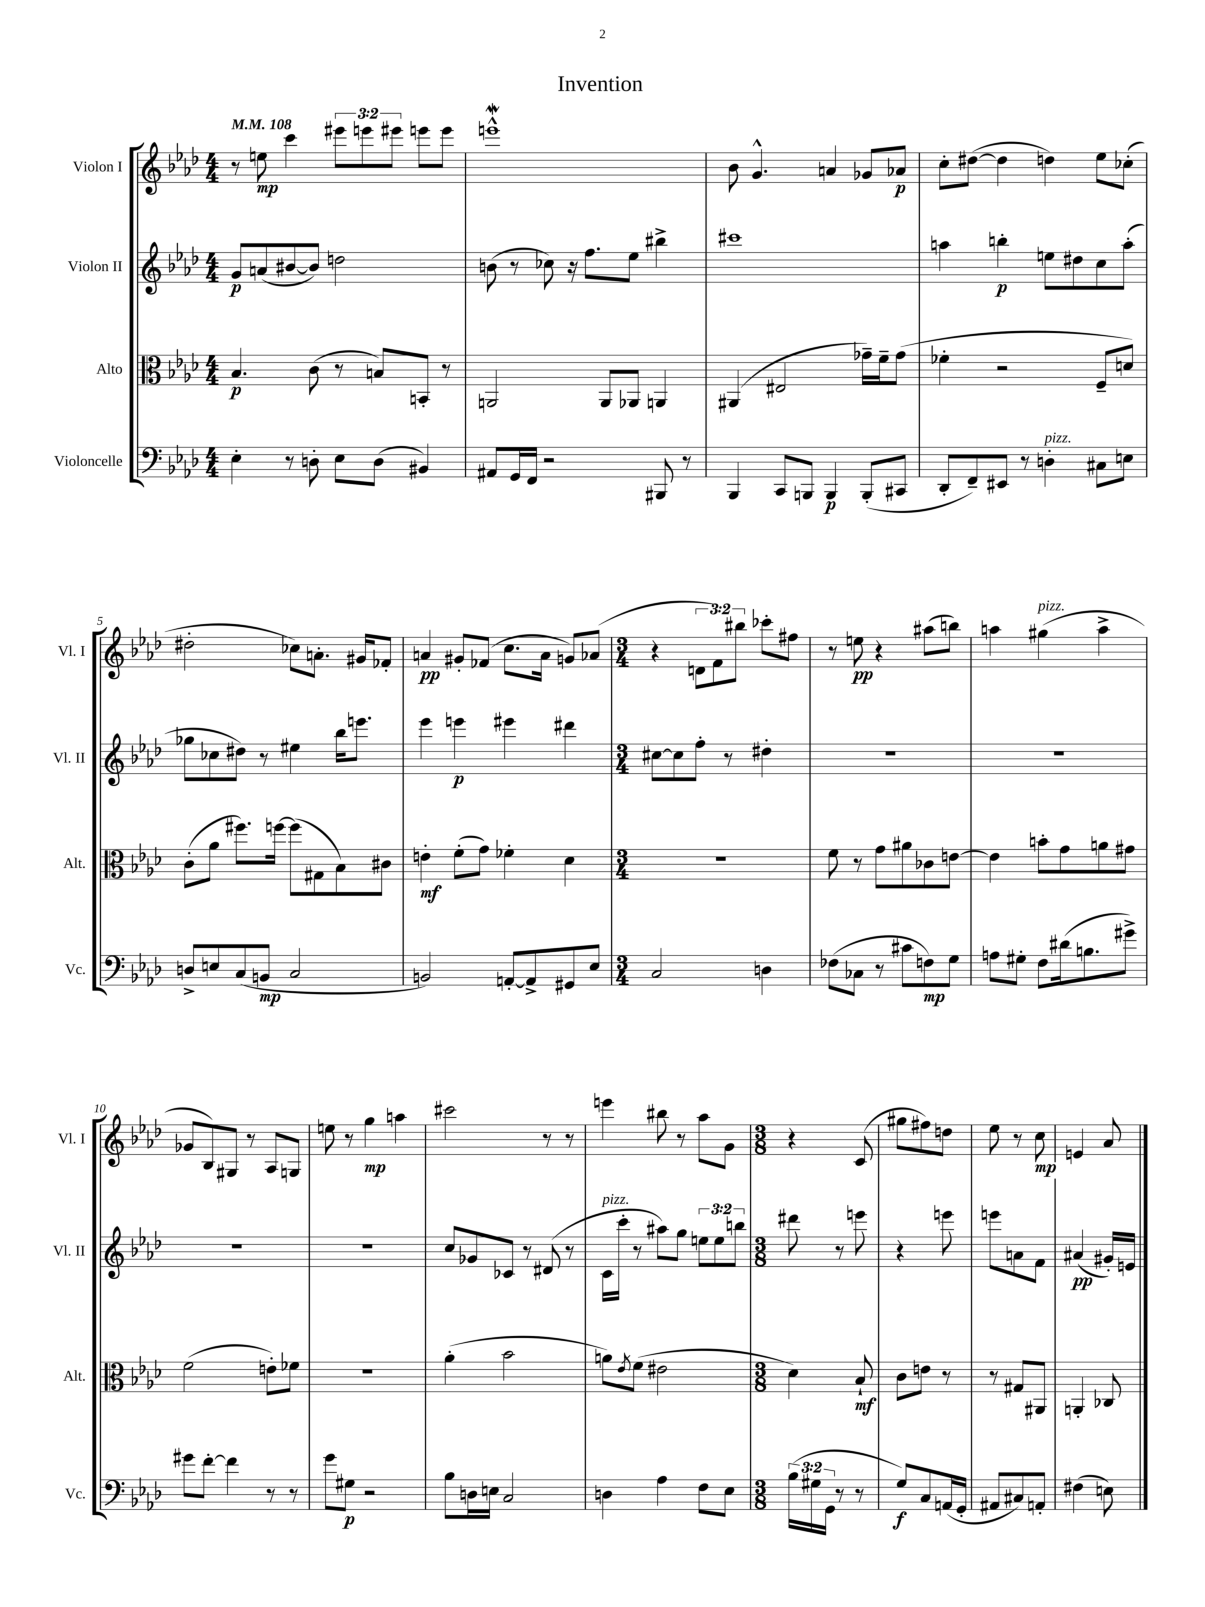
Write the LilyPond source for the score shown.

\header { title = "Invention" }
<<
\new StaffGroup <<
\new Staff = "s0" \with { instrumentName = "Violon I" shortInstrumentName = "Vl. I" } {
    \clef treble \key aes \major \numericTimeSignature \time 4/4 \override Staff.TupletNumber.text = #tuplet-number::calc-fraction-text \tempo 4 = 108
    r8 e''8\mp c'''4 \tuplet 3/2 { eis'''8 e'''8 eis'''8 } e'''8 e'''8 |
    e'''1-^\mordent |
    bes'8 g'4.-^ a'4 ges'8 aes'8\p |
    c''8-. dis''8~( dis''4 d''4) ees''8 ces''8-.( |
    dis''2-. ces''8) a'8.-. gis'16 fes'8-. |
    a'4\pp gis'8-. fes'8( c''8. a'16 g'8) aes'8( |
    \numericTimeSignature \time 3/4 r4 \tuplet 3/2 { d'8 f'8) bis''8 } ces'''8-. fis''8 |
    r8 e''8\pp r4 ais''8( b''8) |
    a''4 gis''4^\markup { \italic "pizz." }( a''4-> |
    ges'8 bes8) gis8 r8 aes8 g8 |
    e''8 r8 g''4\mp a''4 |
    cis'''2 r8 r8 |
    e'''4 bis''8 r8 aes''8 g'8 |
    \numericTimeSignature \time 3/8 r4 c'8( |
    gis''8 fis''8) d''8 |
    ees''8 r8 c''8\mp |
    e'4 aes'8 \bar "|." |
}
\new Staff = "s1" \with { instrumentName = "Violon II" shortInstrumentName = "Vl. II" } {
    \clef treble \key aes \major \numericTimeSignature \time 4/4 \override Staff.TupletNumber.text = #tuplet-number::calc-fraction-text
    g'8\p a'8( bis'8~ bis'8) d''2 |
    b'8( r8 ces''8) r16 f''8. ees''8 bis''4-> |
    cis'''1 |
    a''4 b''4-.\p e''8 dis''8 c''8 a''8-.( |
    ges''8 ces''8 dis''8) r8 eis''4 bes''16 e'''8. |
    ees'''4 e'''4\p eis'''4 dis'''4 |
    \numericTimeSignature \time 3/4 cis''8~ cis''8 f''8-. r8 dis''4-. |
    R2. |
    R2. |
    R2. |
    R2. |
    c''8 ges'8 ces'8 r8 dis'8( r8 |
    c'16^\markup { \italic "pizz." } c'''16-. r8 ais''8) g''8 \tuplet 3/2 { e''8 e''8 b''8 } |
    \numericTimeSignature \time 3/8 dis'''8 r8 e'''8 |
    r4 e'''8 |
    e'''8 a'8 f'8 |
    ais'4\pp( gis'16-.) e'16 \bar "|." |
}
\new Staff = "s2" \with { instrumentName = "Alto" shortInstrumentName = "Alt." } {
    \clef alto \key aes \major \numericTimeSignature \time 4/4
    bes4.\p c'8( r8 b8) b,8-. r8 |
    a,2 a,8 aes,8 a,4 |
    ais,4( eis2 ges'16--) f'16-- ges'8( |
    fes'4-. r2 f8-- d'8) |
    c'8-.( aes'8 fis''8.) f''16~ f''8( gis8 bes8) cis'8 |
    e'4-.\mf f'8-.( g'8) fes'4-. des'4 |
    \numericTimeSignature \time 3/4 R2. |
    f'8 r8 g'8 ais'8 ces'8 e'8~ |
    e'4 b'8-. g'8 a'8 gis'8 |
    f'2( e'8-.) fes'8 |
    R2. |
    aes'4-.( bes'2 |
    a'8) \acciaccatura { ees'8 } f'8( eis'2 |
    \numericTimeSignature \time 3/8 des'4) bes8-!\mf |
    c'8 e'8 r8 |
    r8 gis8 ais,8 |
    a,4-. ces8 \bar "|." |
}
\new Staff = "s3" \with { instrumentName = "Violoncelle" shortInstrumentName = "Vc." } {
    \clef bass \key aes \major \numericTimeSignature \time 4/4 \override Staff.TupletNumber.text = #tuplet-number::calc-fraction-text
    ees4-. r8 d8-. ees8 d8( bis,4) |
    ais,8 g,16 f,16 r2 bis,,8 r8 |
    bes,,4 c,8 b,,8 b,,4\p b,,8-.( cis,8 |
    des,8-. f,8--) eis,8 r8 d4-.^\markup { \italic "pizz." } cis8 e8 |
    d8-> e8 c8( b,8\mp c2 |
    b,2) a,8~-. a,8-> gis,8 ees8 |
    \numericTimeSignature \time 3/4 c2 d4 |
    fes8( ces8 r8 cis'8 f8\mp) g8 |
    a8 gis8-. f8 dis'16( b8. gis'8->) |
    gis'8 f'8~-. f'4 r8 r8 |
    g'8 gis8\p r2 |
    bes8 d16 e16 c2 |
    d4 aes4 f8 ees8 |
    \numericTimeSignature \time 3/8 \tuplet 3/2 { bes16( gis16 g,16 } r8 r8 |
    g8\f) c8 a,16( g,16-. |
    ais,8 cis8) a,8-. |
    fis4( e8) \bar "|." |
}
>>
>>
